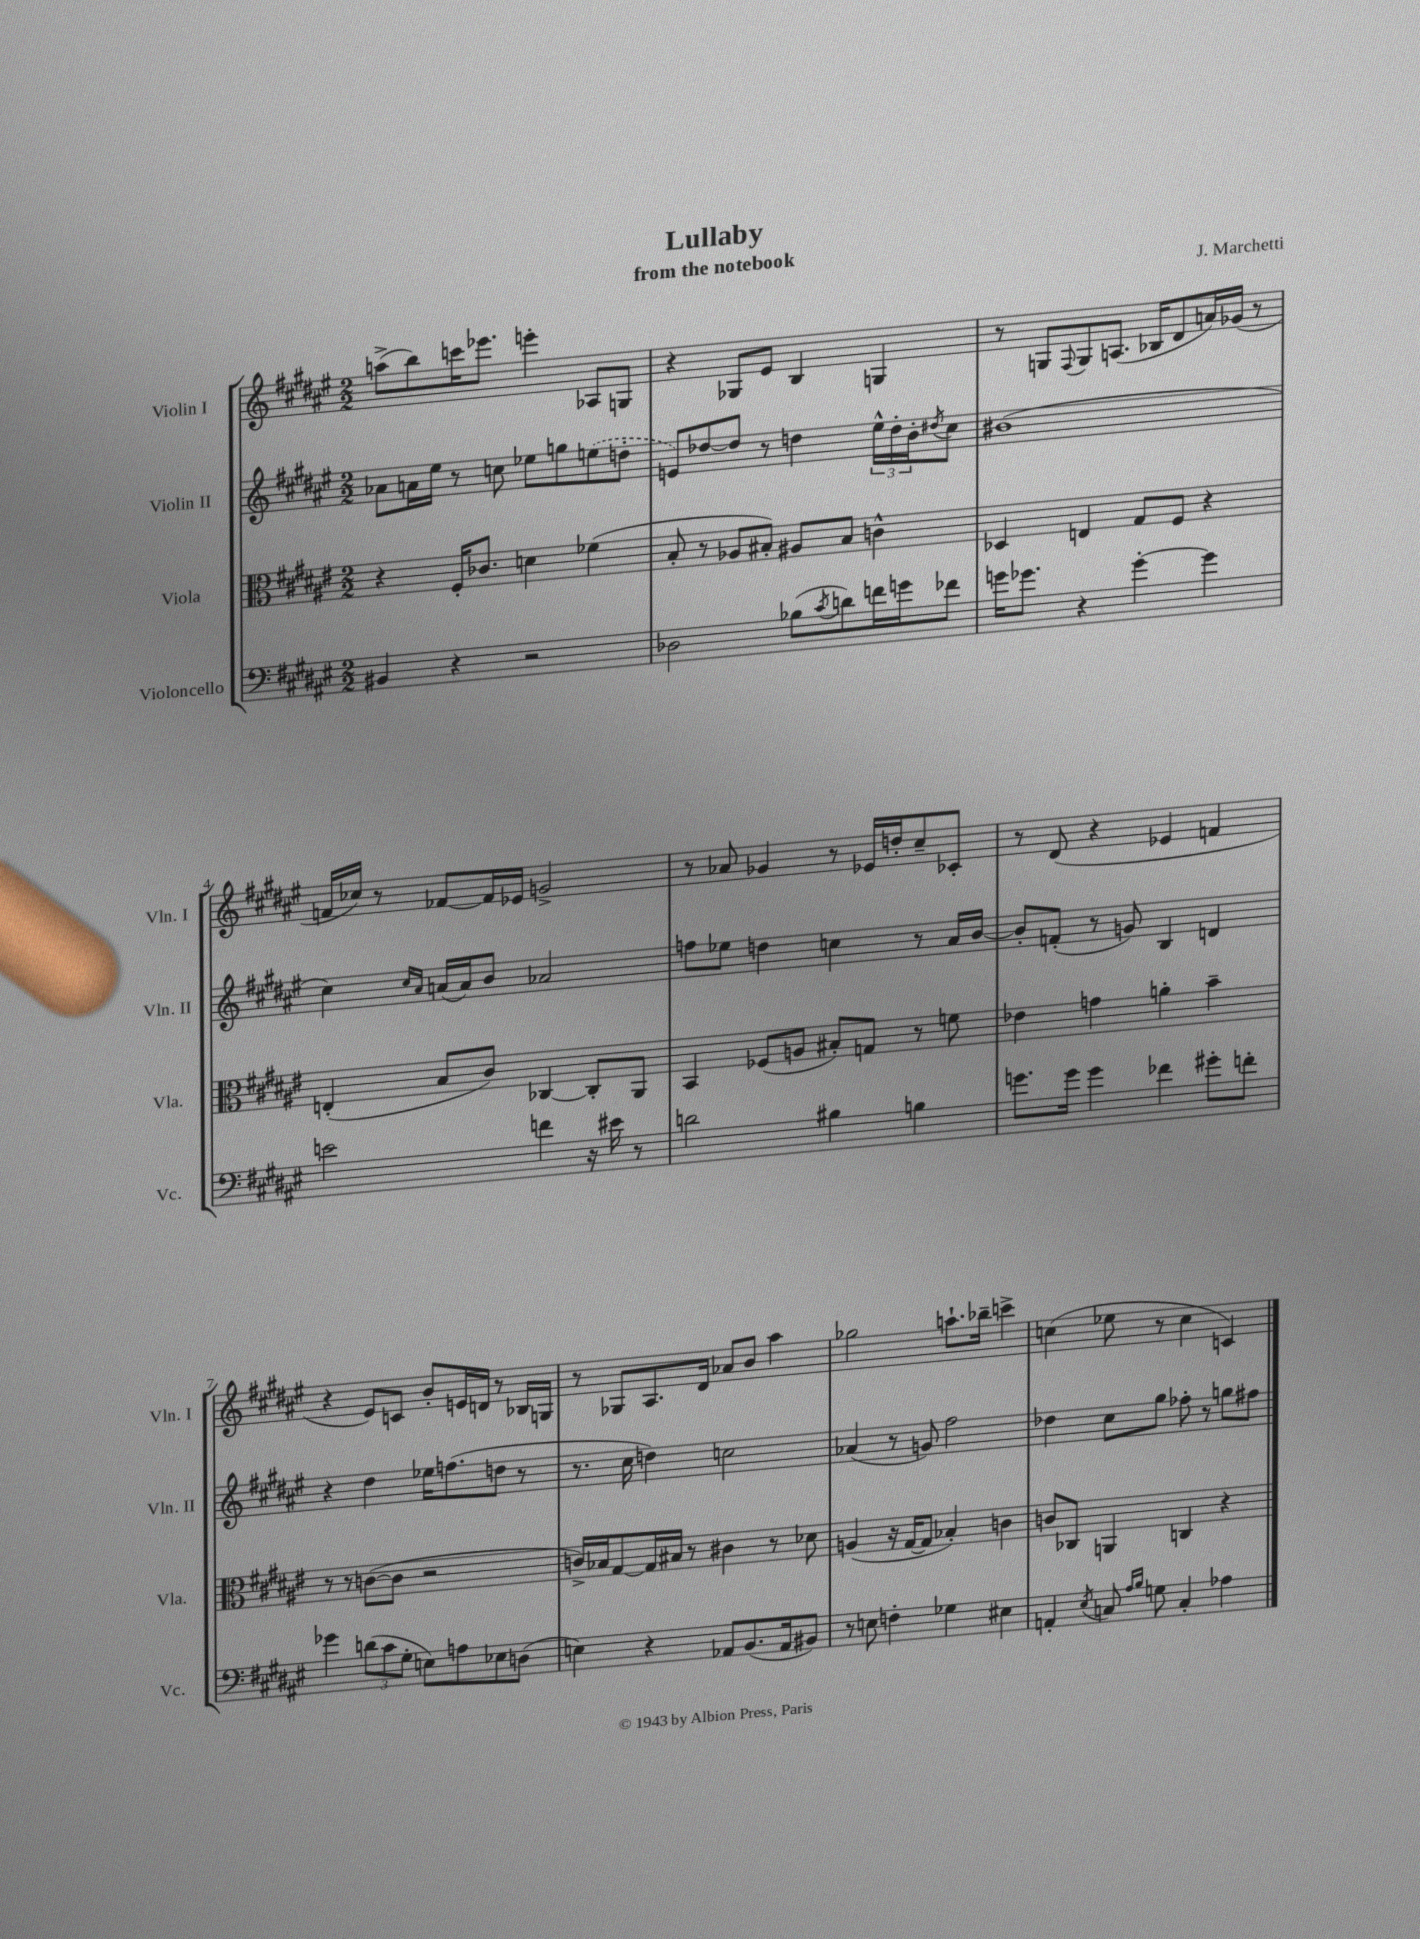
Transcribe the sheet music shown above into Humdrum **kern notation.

**kern	**kern	**kern	**kern
*staff4	*staff3	*staff2	*staff1
*clefF4	*clefC3	*clefG2	*clefG2
*k[f#c#g#d#a#e#]	*k[f#c#g#d#a#e#]	*k[f#c#g#d#a#e#]	*k[f#c#g#d#a#e#]
*M2/2	*M2/2	*M2/2	*M2/2
4BB#/	4r	8a-\L	(8aa^\L
.	.	16a\L	8bb\)
.	.	16ee#\JJ	.
4r	16F#'/LK	8r	16ccc\K
.	8.c-/J	.	8.eee-\J
.	.	8cc\	.
2r	4d\	8ee-\L	4eee'\
.	.	8gg\	.
.	(4f-\	(8ee\	8A-/L
.	.	8dd'\J	8G/J
=	=	=	=
2D-\	8B'/	8e/L)	4r
.	8r	[8dd-/	.
.	8A-/L	8dd-/]J	8G-/L
.	8B#'/J)	8r	8e#/J
(8B-\L	8A#/L	4dd\	4B/
8qc#/	.	.	.
8d\)	8B#/J	.	.
16f\L	4c^^\	24ee#^^\LL	4G/
.	.	24dd'\	.
16g\J	.	.	.
.	.	24b'\J	.
.	.	8qdd#/	.
8f-\J	.	8cc#\J	.
=	=	=	=
16g\LK	4D-/	(1b#	8r
8.g-\J	.	.	.
.	.	.	8G/L
.	.	.	8qqF#/
4r	4E/	.	8G/
.	.	.	(8.A/J
[4g-'\	8G#/L	.	.
.	.	.	16B-/LK
.	8F#/J	.	8d#/
4g-\]	4r	.	16a/L)
.	.	.	(16g-/JJ
.	.	.	8r
=	=	=	=
2e\	(4E'/	4cc#\)	16f/LL
.	.	.	16cc-/JJ)
.	.	.	8r
.	.	16qqcc#/LL	.
.	.	16qqa#/JJ	.
.	8B/L	(16a/LL	[8f-/L
.	.	16a/J)	.
.	8c#/J)	8b/J	16f-/]L
.	.	.	16e-/JJ
4f\	[4C-/	2a-/	2g^/
16r	8C-'/]L	.	.
16e#\	.	.	.
8r	8AA#/J	.	.
=	=	=	=
2d\	4BB/	8ff\L	8r
.	.	8ee-\J	8a-/
.	(8F-/L	4dd\	4g-/
.	8A/J	.	.
4B#\	8B#'/L)	4cc\	8r
.	8G/J	.	16e-/LL
.	.	.	16dd'/J
4B\	8r	8r	8cc#~/
.	8f\	16a#/LL	8c-'/J
.	.	[16b/JJ	.
=	=	=	=
8.g\L	4e-\	8b'/]L	8r
.	.	(8f'/J	(8d#/
16g\Jk	.	.	.
4g\	4g\	8r	4r
.	.	8g/)	.
4f-\	4a'\	4B/	4e-/
8g#'\L	4b~\	4d/	4f/
8f'\J	.	.	.
=	=	=	=
4g-\	8r	4r	4r
.	8r	.	.
(12d\L	([8c\L	4dd#\	8e#/L)
12c#\	.	.	.
.	8c\]J	.	8c/J
12G#'\J	.	.	.
8E\L)	2r	16ee-\LK	8b'/L
.	.	(8.ff\	.
8A\	.	.	16e/L
.	.	.	16d/JJ
8E-\	.	8dd\J	8r
(8D\J	.	8r	16B-/LL
.	.	.	16G/JJ
=	=	=	=
4E\)	16c^/LL)	8.r	8r
.	16B-/J	.	.
.	[8G#/	.	8G-/L
.	.	16cc#\	.
4r	16G#/]L	4dd\)	8.A#/
.	16B#/JJ	.	.
.	8r	.	.
.	.	.	16d#/Jk
8AA-/L	4c#\	2cc\	8a-/L
(8.BB/	.	.	8b/J
.	8r	.	4aa#\
16AA-/k	.	.	.
8BB#/J)	8d-\	.	.
=	=	=	=
8r	(4A/	(4a-/	2gg-\
8E\	.	.	.
4F'\	16r	8r	.
.	[16G#/LK	.	.
.	8G#/]J	8g/)	.
4G-\	4B-'/)	2ff#\	8.aa`\L
.	.	.	16bb-~\Jk
4E#\	4c\	.	4ccc^\
=	=	=	=
4AA'/	8c/L	4dd-\	(4cc\
.	8C-/J	.	.
8qE#/	.	.	.
8C/	4AA/	8cc#\L	8ee-\
16qqA#/LL	.	.	.
16qqB/JJ	.	.	.
8G\	.	8gg#\J	8r
4C'/	4C/	8ff-'\	4cc\
.	.	8r	.
4A-\	4r	8gg\L	4c/)
.	.	8ff#\J	.
==	==	==	==
*-	*-	*-	*-
